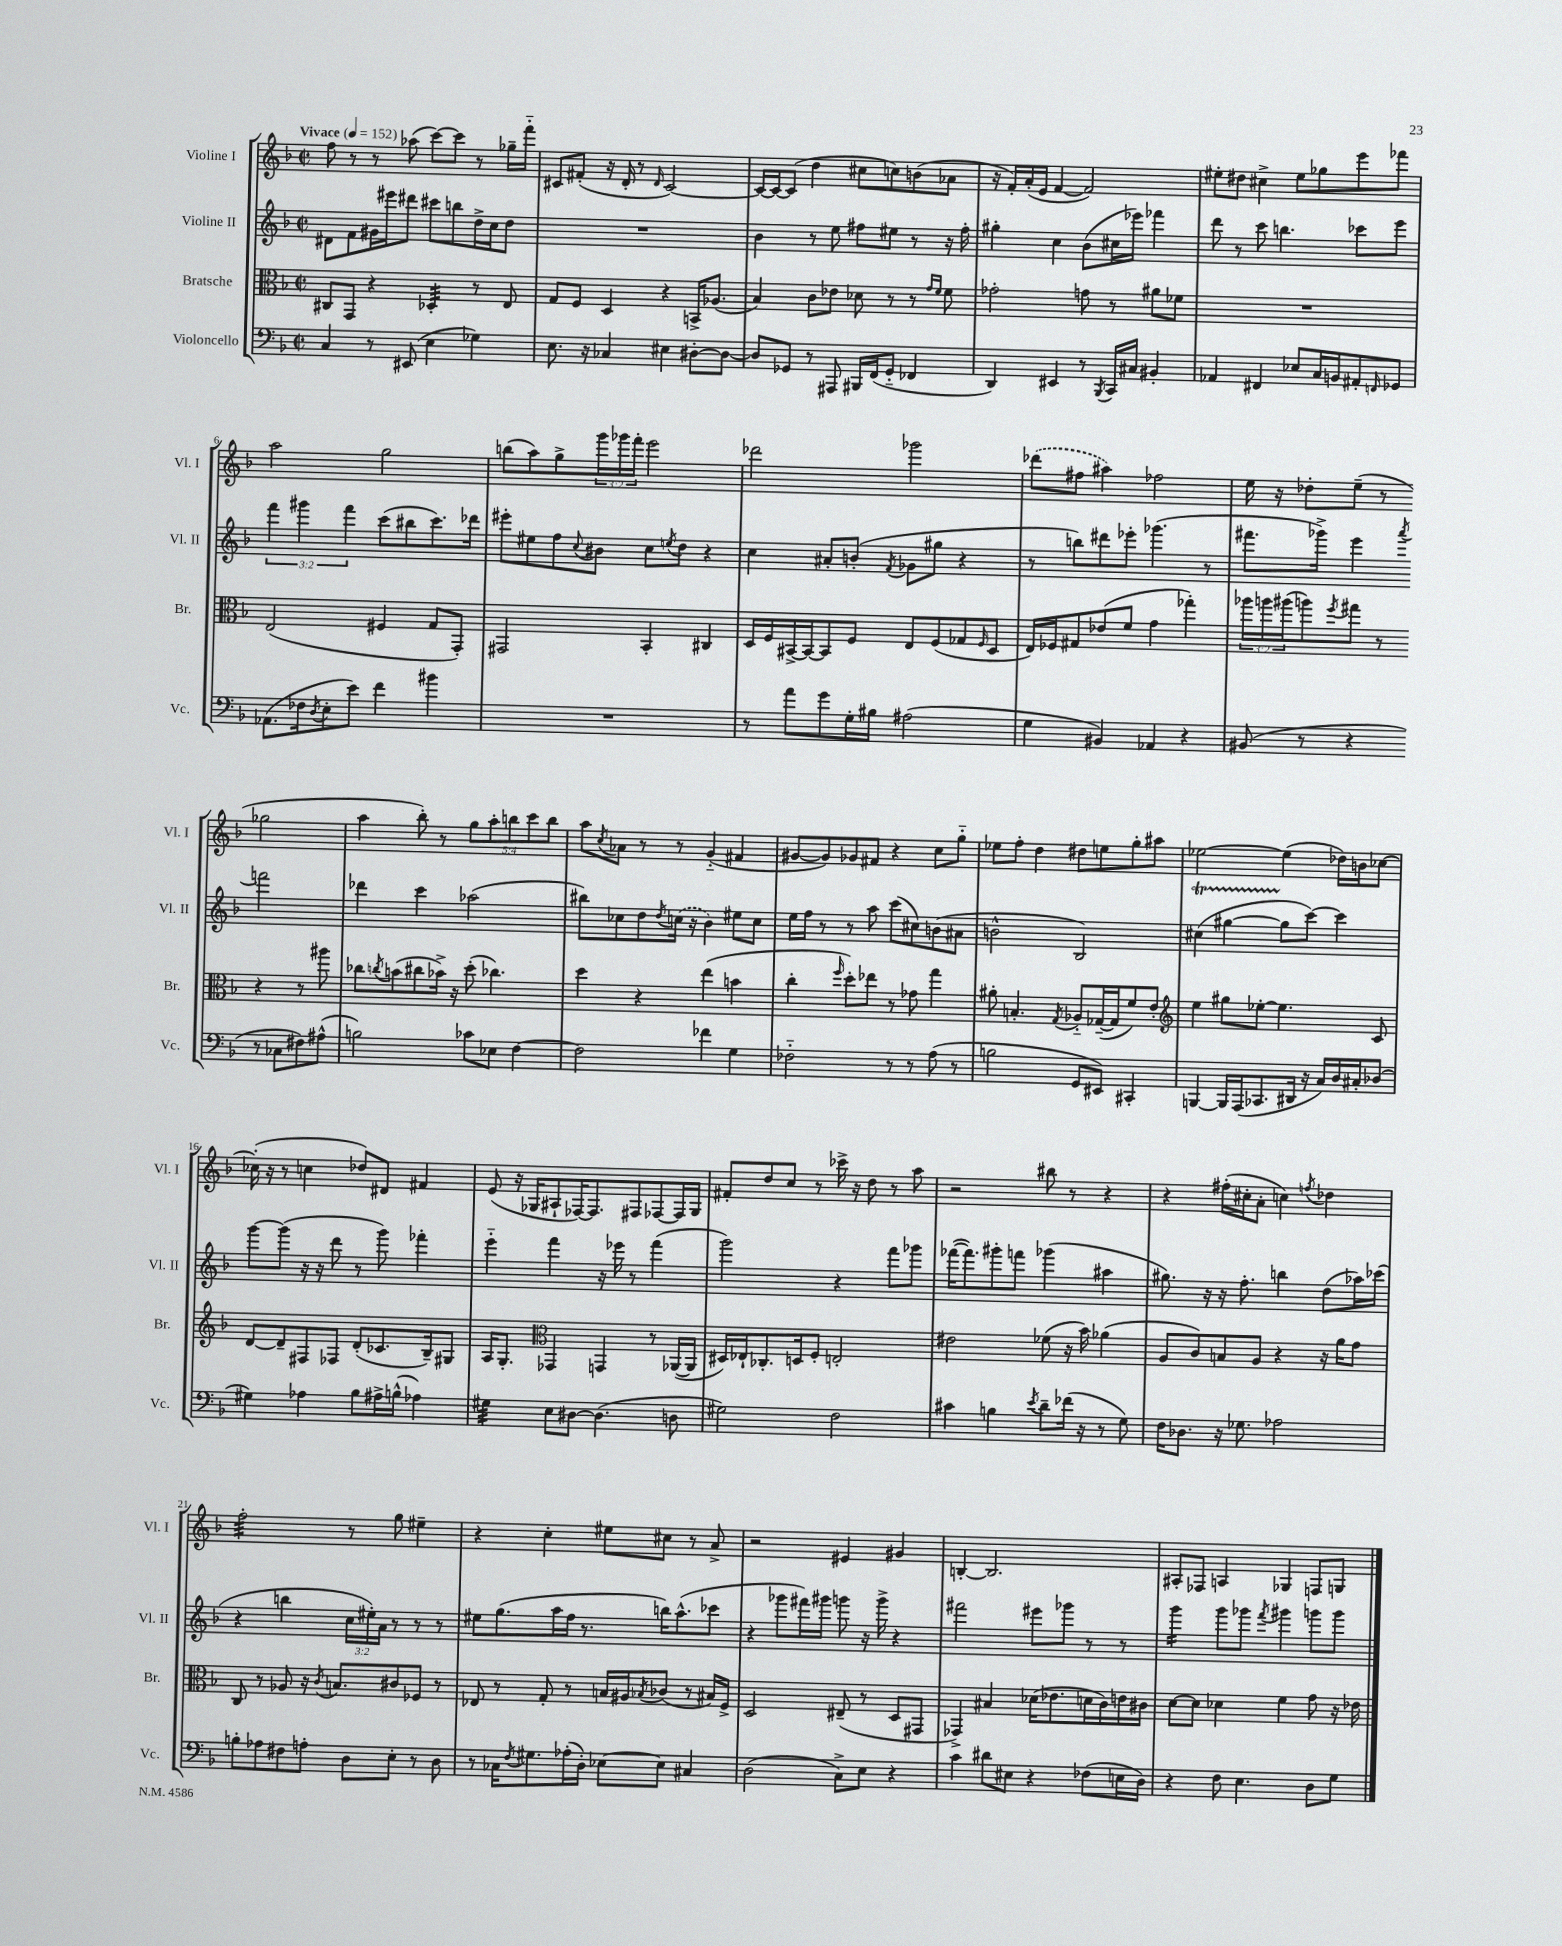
<<
\new StaffGroup <<
\new Staff = "s0" \with { instrumentName = "Violine I" shortInstrumentName = "Vl. I" } {
    \clef treble \key f \major \defaultTimeSignature \time 2/2 \override Staff.TupletNumber.text = #tuplet-number::calc-fraction-text \tempo "Vivace" 4 = 152
    f''8 r8 r8 aes''8( c'''8~) c'''8 r8 ges''16-- f'''16-_ |
    cis'8 fis'8-.( r16 d'16-. r8 \grace { d'16 } cis'2~) |
    cis'16~ cis'16~ cis'8( d''4 cis''8 c''8) b'8( aes'8 |
    r16 f'16-.) a'16-.( e'16 f'4~ f'2) |
    eis''8-. dis''8 cis''4-> eis''8 ges''8 e'''8 fes'''8 |
    a''2 g''2 |
    b''8( a''8) g''8-> \tuplet 3/2 { g'''16 ges'''16 f'''16-. } e'''2 |
    des'''2 ges'''2 |
    \once \slurDashed des'''8( fis''8 ais''4) fes''2 |
    e''16 r16 des''8-. e''8--( r8 ges''2 |
    a''4 bes''8-.) r8 \tuplet 5/4 { g''8 a''8-. b''8 c'''8 b''8 } |
    a''8 \acciaccatura { c''8 } aes'8 r8 r8 g'4-_( fis'4 |
    gis'8~ gis'8) ges'8 fis'8 r4 c''8 g''8-_ |
    ees''8 f''8-. d''4 dis''8 e''8 g''8-. ais''8 |
    ees''2~ ees''4( des''16) b'16 ces''8~ |
    ces''16-.( r16 r8 c''4 des''8) dis'8 fis'4 |
    e'8( r16 ges16 ais8-! fes16~) fes8. fis8 fes8~ fes16 ges16 |
    fis'8-. d''8 c''8 r8 ces'''16-> r16 d''8 r8 a''8 |
    r2 bis''8 r8 r4 |
    r4 fis''16-.( cis''16-. a'8-. c''4) \acciaccatura { f''8 } des''4 |
    f''2:32-. r8 g''8 eis''4-- |
    r4 c''4-. eis''8 cis''8 r8 a'8-> |
    r2 eis'4 gis'4 |
    b4~-. b2. |
    ais8-. fes8 a4 ges4 f8 g8 \bar "|." |
}
\new Staff = "s1" \with { instrumentName = "Violine II" shortInstrumentName = "Vl. II" } {
    \clef treble \key f \major \defaultTimeSignature \time 2/2 \override Staff.TupletNumber.text = #tuplet-number::calc-fraction-text
    dis'8 f'8 gis'16 eis'''16 dis'''8 cis'''8 b''8 d''16-> c''16 d''8 |
    R1 |
    bes'4 r8 e''8 fis''8 eis''8 r8 r16 fis''16-. |
    gis''4-. c''4 bes'8( cis''16 ees'''16) fes'''4 |
    d'''8 r8 c'''8 b''4. ces'''8 e'''8 |
    \tuplet 3/2 { f'''4 gis'''4 f'''4 } c'''8( bis''8 c'''8.) des'''16 |
    eis'''8-. eis''8 f''8 \appoggiatura { c''8 } bis'8 c''8 \acciaccatura { e''8 } d''8 r4 |
    c''4 ais'8-. b'8-.( \acciaccatura { f'8 } ges'8 gis''8 r4 |
    r8 b''8) dis'''8 ees'''8-. ges'''4.( r8 |
    fis'''8. ges'''16->) e'''4 \acciaccatura { a'''8 } f'''2 |
    des'''4 c'''4 aes''2( |
    bis''8) ces''8 d''8 \acciaccatura { d''8 } \once \slurDashed c''16( r16 bes'4) eis''8 c''8 |
    e''16 f''16 r8 r8 a''8 c'''8( cis''8) b'8( ais'8 |
    b'2-^ bes2) |
    cis''4\startTrillSpan( gis''4~ gis''8\stopTrillSpan c'''8~) c'''4 |
    g'''8~ g'''8( r16 r16 d'''8 r8 g'''8) fes'''4-. |
    e'''4-_ f'''4 r16 ees'''16 r8 f'''4( |
    g'''2) r4 f'''8 ges'''8 |
    fes'''16~( fes'''8.) gis'''8-. f'''8 ges'''4( ais''4 |
    gis''8.) r16 r16 f''8.-. b''4 d''8( aes''16) ces'''16( |
    r4 b''4 \tuplet 3/2 { c''16 eis''16-.) a'16 } r8 r8 r8 |
    eis''8 g''8.( a''16 f''16 r8. b''16) a''8.-^( ces'''8 |
    r4 ges'''8 fis'''16) gis'''16 g'''8 r16 g'''16-> r4 |
    fis'''2 eis'''8 ges'''8 r8 r8 |
    g'''4:16 g'''8 ges'''8 \acciaccatura { f'''8 } gis'''4 g'''8 g'''8 \bar "|." |
}
\new Staff = "s2" \with { instrumentName = "Bratsche" shortInstrumentName = "Br." } {
    \clef alto \key f \major \defaultTimeSignature \time 2/2 \override Staff.TupletNumber.text = #tuplet-number::calc-fraction-text
    cis8 g,8 r4 des4:32-. r8 e8 |
    g8 f8 d4 r4 b,16-> aes8.( |
    bes4) c'8 ees'8 des'8 r8 r8 \grace { g'16 f'16 } f'8 |
    ges'2-. g'8 r8 ais'8 fes'8 |
    R1 |
    e2( fis4 g8 g,8-.) |
    gis,2 bes,4-. cis4 |
    d16 f16 bis,16~-> bis,16~ bis,8 f8 e8 f8( ges8 \grace { f16 } d8 |
    e16) fes16 gis8 ees'8( f'8 g'4 ges''4-.) |
    \tuplet 3/2 { aes''16 a''16 ais''16( } a''8) \acciaccatura { f''8 } gis''8 r8 r4 r8 ais''8 |
    ces''8 \acciaccatura { c''8 } b'8( cis''8 bes'16->) r16 d''8-.( ces''4.) |
    d''4 r4 e''4( b'4 |
    c''4-. \grace { f''16 } d''8-.) ees''8 r8 ges'8 g''4 |
    ais'8-. b4.-. \acciaccatura { g8 } aes8-_ ges16~--( ges16 f'8) e'8-. |
    \clef treble e''4 gis''8 ees''8~-. ees''4. c'8 |
    d'8~ d'8-- fis8 fes8 d'8-.( ces'8. bes16--) gis8 |
    a16 g8.-. \clef alto ges,4 g,4 r8 aes,16~( aes,16 |
    dis16) ees16-! ces8.-. d16 f8-. e2-. |
    eis'2 fes'8( r16 bes'16) aes'4( |
    a8 c'8) b8 a8 r4 r16 a'16 g'8 |
    c8 r8 aes8 r16 \acciaccatura { c'8 } b8. cis'8 fes8 r8 |
    ees8 r8 g8-. r8 b16 ais16 \acciaccatura { bes8 } ces'8( r8 bis16) f16-> |
    d2 eis8--( r8 d8 gis,8 |
    ges,4->) bis4 des'16( ees'8. d'16 c'16) e'16 cis'16 |
    d'8~ d'8 des'4 f'4 g'8 r16 ees'16 \bar "|." |
}
\new Staff = "s3" \with { instrumentName = "Violoncello" shortInstrumentName = "Vc." } {
    \clef bass \key f \major \defaultTimeSignature \time 2/2
    c4 r8 eis,8( e4 ges4) |
    e8. r16 ces4 eis4 dis8~-. dis8~ |
    dis8 ges,8 r8 ais,,8 bis,,16 f,16( ges,8-_ fes,4 |
    d,4) eis,4 r8 \acciaccatura { bes,,8 } c,16 cis16 bis,4-. |
    aes,4 fis,4 ees8 c16 b,16 ais,8-. \grace { f,16 } ges,8 |
    aes,8.( fes16 \acciaccatura { d8 } e8-. e'8) f'4 bis'4 |
    R1 |
    r8 a'8 g'8 g16-. bis16 ais2( |
    g4 bis,4) aes,4 r4 |
    bis,8( r8 r4 r8 ces8 fis8) ais8-^( |
    b2) ces'8 ees8 f4~ |
    f2 fes'4 g4 |
    fes2-_ r8 r8 a8( r8 |
    b2 g,8 eis,8) cis,4-. |
    b,,4~ b,,16 a,,16( ces,8. dis,16 r16 c16) d16 cis16-. des8( |
    gis4) aes4 bes8 ais16-> b16-^( aes4) |
    gis4:32 e8 dis8~ dis4.( d8 |
    gis2) f2 |
    cis'4 b4 \acciaccatura { e'8 } d'8-- fes'16( r16 r8 g8) |
    f16 des8. r16 ges8. aes2 |
    b8-. aes8 fis8 a8-. d8 e8-. r8 d8 |
    r8 ces16 \acciaccatura { f8 } gis8. aes16-.( d16-.) ees8~ ees8 cis4 |
    d2( c8->) e8 r4 |
    c'4 dis'8 eis8 r4 fes8( e16 d16) |
    r4 f8 e4. d8 g8 \bar "|." |
}
>>
>>
